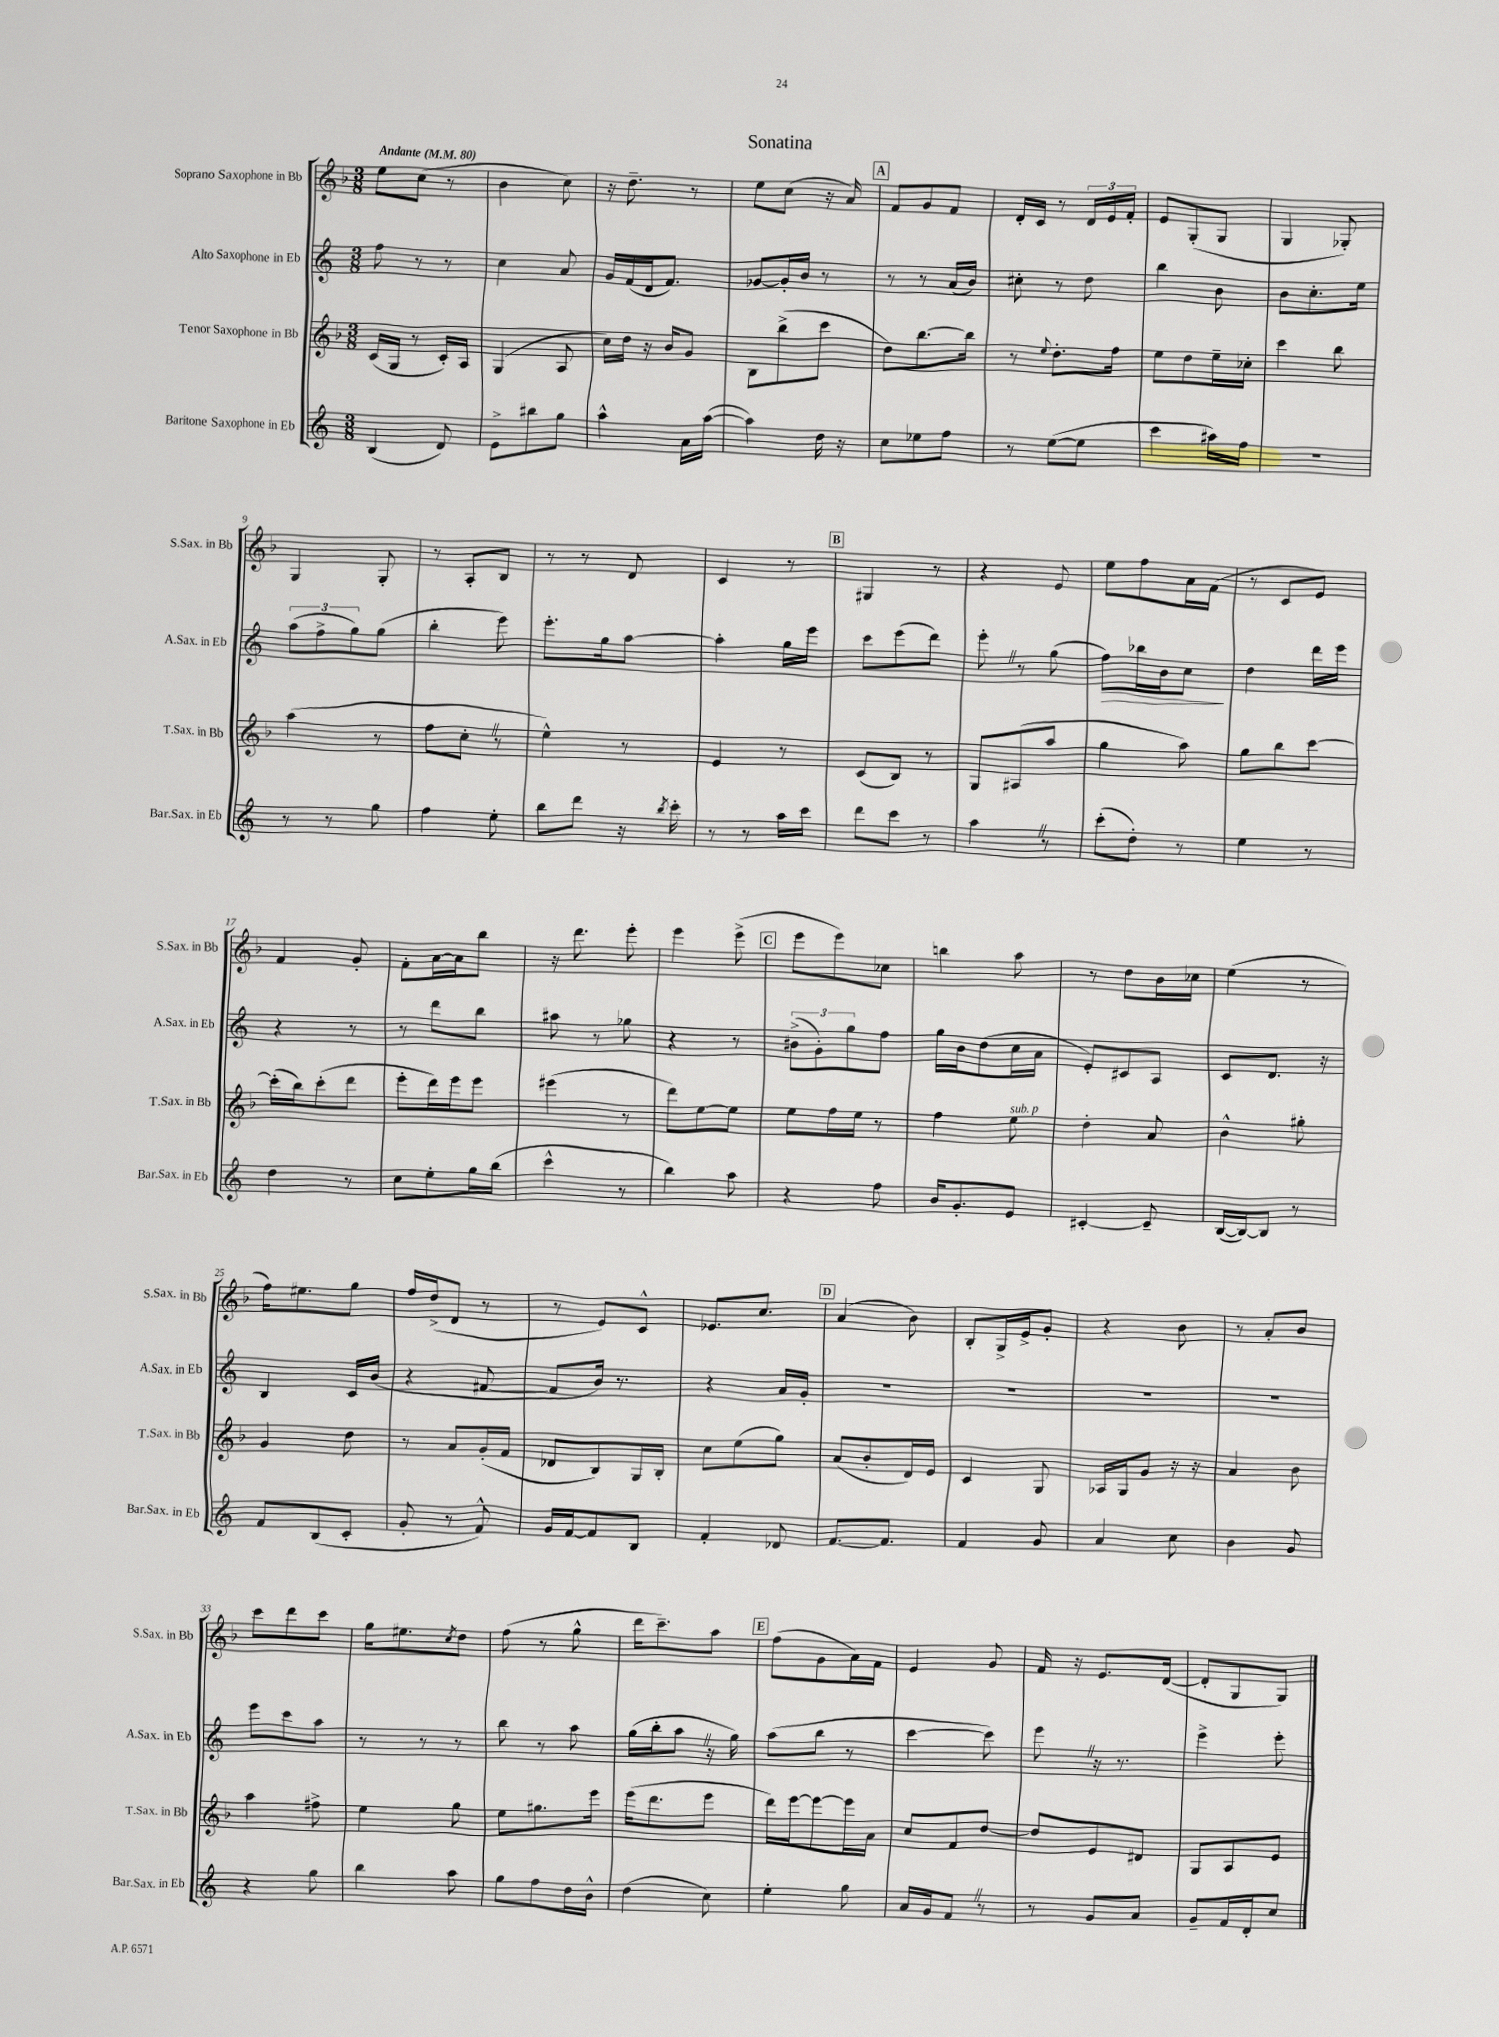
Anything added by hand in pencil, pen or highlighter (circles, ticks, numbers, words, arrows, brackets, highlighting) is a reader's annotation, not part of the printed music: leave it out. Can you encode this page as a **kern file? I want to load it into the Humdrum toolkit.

**kern	**kern	**kern	**kern
*staff4	*staff3	*staff2	*staff1
*clefG2	*clefG2	*clefG2	*clefG2
*k[]	*k[b-]	*k[]	*k[b-]
*M3/8	*M3/8	*M3/8	*M3/8
*MM80	*MM80	*MM80	*MM80
(4B/	(16c/LL	8ff\	8ee\L
.	16G/JJ	.	.
.	8r	8r	(8cc\J
8d/)	16c'/LL)	8r	8r
.	16A/JJ	.	.
=	=	=	=
8e^\L	(4G/	4cc\	4b-\
8bb#\	.	.	.
8gg\J	8A/	8a/	8cc\)
=	=	=	=
4aa^^\	16cc\LL)	16g/LL	16r
.	16dd\JJ	(16f/	8.dd~\
.	16r	16d/J	.
.	16b-/LK	8.f/J)	.
16a\LL	8g/J	.	8r
([16aa\JJ	.	.	.
=	=	=	=
4aa\])	8B-\L	[8g-/L	8ee\L
.	(8bb-^\	16g-'/]L	(8cc\J
.	.	16b/JJ	.
16dd\	8ccc\J	8r	16r
16r	.	.	16a/)
=	=	=	=
8cc\L	8dd\L)	8r	8f/L
8ee-\	[8.bb-\	8r	8g/
8ff\J	.	(16a/LL	8f/J
.	16bb-\]Jk	16b/JJ)	.
=	=	=	=
8r	8r	8cc#'\	16d'/LL
.	.	.	16c/JJ
.	8qqee/	.	.
([8ee\L	8.dd'\L	8r	8r
8ee\]J	.	8dd\	24d/LL
.	.	.	24e/
.	16ff\Jk	.	.
.	.	.	24f'/JJ
=	=	=	=
4ccc\	8ee\L	4bb\	8e/L
.	8dd\	.	(8G'/
16aa#\LL)	16ee~\L	8b\	8G/J
16ff\JJ	16cc-'\JJ	.	.
=	=	=	=
4.r	4ccc\	8b\L	4G/
.	.	8.cc'\	.
.	8bb-\	.	8G-'/)
.	.	16ee\Jk	.
=	=	=	=
8r	(4aa\	(12aa\L	4G/
.	.	12ff^\	.
8r	.	.	.
.	.	12gg\)	.
8gg\	8r	(8gg\J	8G'/
=	=	=	=
4ff\	8ff\L	4bb'\	8r
.	8cc'\J	.	8A'/L
8ee'\	8r	8eee\)	8B-/J
=	=	=	=
8bb\L	4ee^^\)	8.eee'\L	8r
8ddd\J	.	.	8r
.	.	16gg\k	.
16r	8r	[8aa\J	8d/
8qbb/	.	.	.
16ccc'\	.	.	.
=	=	=	=
8r	4e/	4aa'\]	4c/
8r	.	.	.
16aa\LL	8r	16gg\LL	8r
16ccc\JJ	.	16eee\JJ	.
=	=	=	=
8ddd\L	(8c/L	8ccc\L	4G#/
8ccc\J	8B-/J)	(8eee\	.
8r	8r	8ddd\J)	8r
=	=	=	=
4aa\	8G/L	8eee'\	4r
.	(8A#/	8r	.
8r	8aa/J	(8gg\	8e/
=	=	=	=
(8ccc'\L	4gg\	8ff\L)	8ee\L
8dd'\J)	.	16bb-\L	8ff\
.	.	16b\J	.
8r	8aa\)	8cc\J	16a\L
.	.	.	(16f\JJ
=	=	=	=
4ee\	8gg\L	4dd\	8r
.	8bb-\	.	8c/L
8r	[8ccc\J	16ddd\LL	8e/J)
.	.	16eee\JJ	.
=	=	=	=
4dd\	(16ccc'\]LL	4r	4f/
.	16bb-\J)	.	.
.	(8ccc'\	.	.
8r	8ddd\J	8r	8g'/
=	=	=	=
8cc\L	8eee'\L	8r	8f'\L
8ee'\	16ddd\L)	8ddd\L	[16a\L
.	16eee\J	.	16a\]J
16gg\L	8eee\J	8bb\J	8bb-\J
(16bb\JJ	.	.	.
=	=	=	=
4ccc^^\	(4eee#\	8aa#\	16r
.	.	.	8.ddd\
.	.	8r	.
8r	8r	8gg-\	8eee'\
=	=	=	=
4bb\)	8ddd\L)	4r	4eee\
.	[8ee\	.	.
8aa\	8ee\]J	8r	(8eee^\
=	=	=	=
4r	8ee\L	(12b#^\L	8eee\L
.	.	12g'\)	.
.	16ff\L	.	8eee\)
.	.	12gg\	.
.	16ee\JJ	.	.
8ff\	8r	8ff\J	8cc-\J
=	=	=	=
16b/LK	4ff\	16gg\LL	4bb\
8.g'/	.	16b\J	.
.	.	(8dd\	.
8e/J	8ee\	16cc\L	8aa\
.	.	16a\JJ	.
=	=	=	=
[4c#'/	4dd'\	8e'/L)	8r
.	.	8c#/	8dd\L
8c#~/]	8a/	8A/J	16b-\L
.	.	.	16cc-\JJ
=	=	=	=
([16B/LL	4b-^^\	8c/L	(4ee\
16B/_J)	.	.	.
8B/]J	.	8.d/J	.
8r	8gg#'\	.	8r
.	.	16r	.
=	=	=	=
8f/L	4g/	4B/	16ff\LK)
.	.	.	8.ee#\
(8B/	.	.	.
8c'/J	8dd\	16c/LL	8gg\J
.	.	(16b/JJ	.
=	=	=	=
8g'/	8r	4r	16ff/LL
.	.	.	(16dd^/J
8r	8a/L	.	8d/J
8f^^/)	(16g'/L	[8f#/	8r
.	16f/JJ	.	.
=	=	=	=
16g/LL	8d-/L	8f#/]L	8r
[16f/J	.	.	.
8f/]	8B-/)	16b/Jk)	8e/L)
.	.	8.r	.
8B/J	16G/L	.	8c^^/J
.	16B-'/JJ	.	.
=	=	=	=
4f'/	8cc\L	4r	8.e-/L
.	(8ee\	.	.
.	.	.	8.cc/J
8d-/	8gg\J)	16a/LL	.
.	.	16g'/JJ	.
=	=	=	=
[8.f/L	(8a/L	4.r	(4a/
.	8b-'/	.	.
8.f/]J	.	.	.
.	16d/L)	.	8b-\)
.	16e/JJ	.	.
=	=	=	=
4f/	4c/	4.r	8B-'/L
.	.	.	16G^/L
.	.	.	16e^/J
8g/	8G/	.	8g'/J
=	=	=	=
4a/	16A-/LL	4.r	4r
.	16G/J	.	.
.	8g/J	.	.
8cc\	16r	.	8b-\
.	16r	.	.
=	=	=	=
4b\	4a/	4.r	8r
.	.	.	8a'/L
8g/	8b-\	.	8b-/J
=	=	=	=
4r	4aa\	8eee\L	8ccc\L
.	.	8ccc\	8ddd\
8gg\	8ff#^\	8aa\J	8ccc\J
=	=	=	=
4bb\	4ee\	8r	16gg\LK
.	.	.	8.ee#\
.	.	8r	.
.	.	.	8qcc/
8aa\	8gg\	8r	8dd\J
=	=	=	=
8gg\L	8ee\L	8bb\	(8ff\
8ff\	8.gg#\	8r	8r
16dd\L	.	8aa\	8gg^^\
16b^^\JJ	16eee\Jk	.	.
=	=	=	=
(4dd\	(16eee\LK	(16gg\LL	16ddd\LK
.	8.ddd\	16bb'\J	8.ccc~\)
.	.	8aa\J	.
8cc\)	8eee\J	16r	8aa\J
.	.	16gg\)	.
=	=	=	=
4ee'\	16ddd\LL)	(8aa\L	(8ff\L
.	[16eee\J	.	.
.	8eee\_	8bb\J	8g\
8gg\	16eee\]L	8r	16a\L)
.	16a\JJ	.	16f\JJ
=	=	=	=
16a/LL	8cc/L	[4ccc\	4e/
16g/J	.	.	.
8f/J	8f/	.	.
8r	[8dd/J	8ccc\])	8g/
=	=	=	=
8r	8dd/]L	8eee\	16f/
.	.	.	16r
8g/L	8e/	16r	8.e/L
.	.	8.r	.
8a/J	8d#/J	.	.
.	.	.	([16d/Jk
=	=	=	=
8g~/L	8G/L	4eee^\	8d'/]L
16f/L	8A/	.	8G/
16d'/J	.	.	.
8cc/J	8e/J	8eee'\	8G/J)
==	==	==	==
*-	*-	*-	*-
